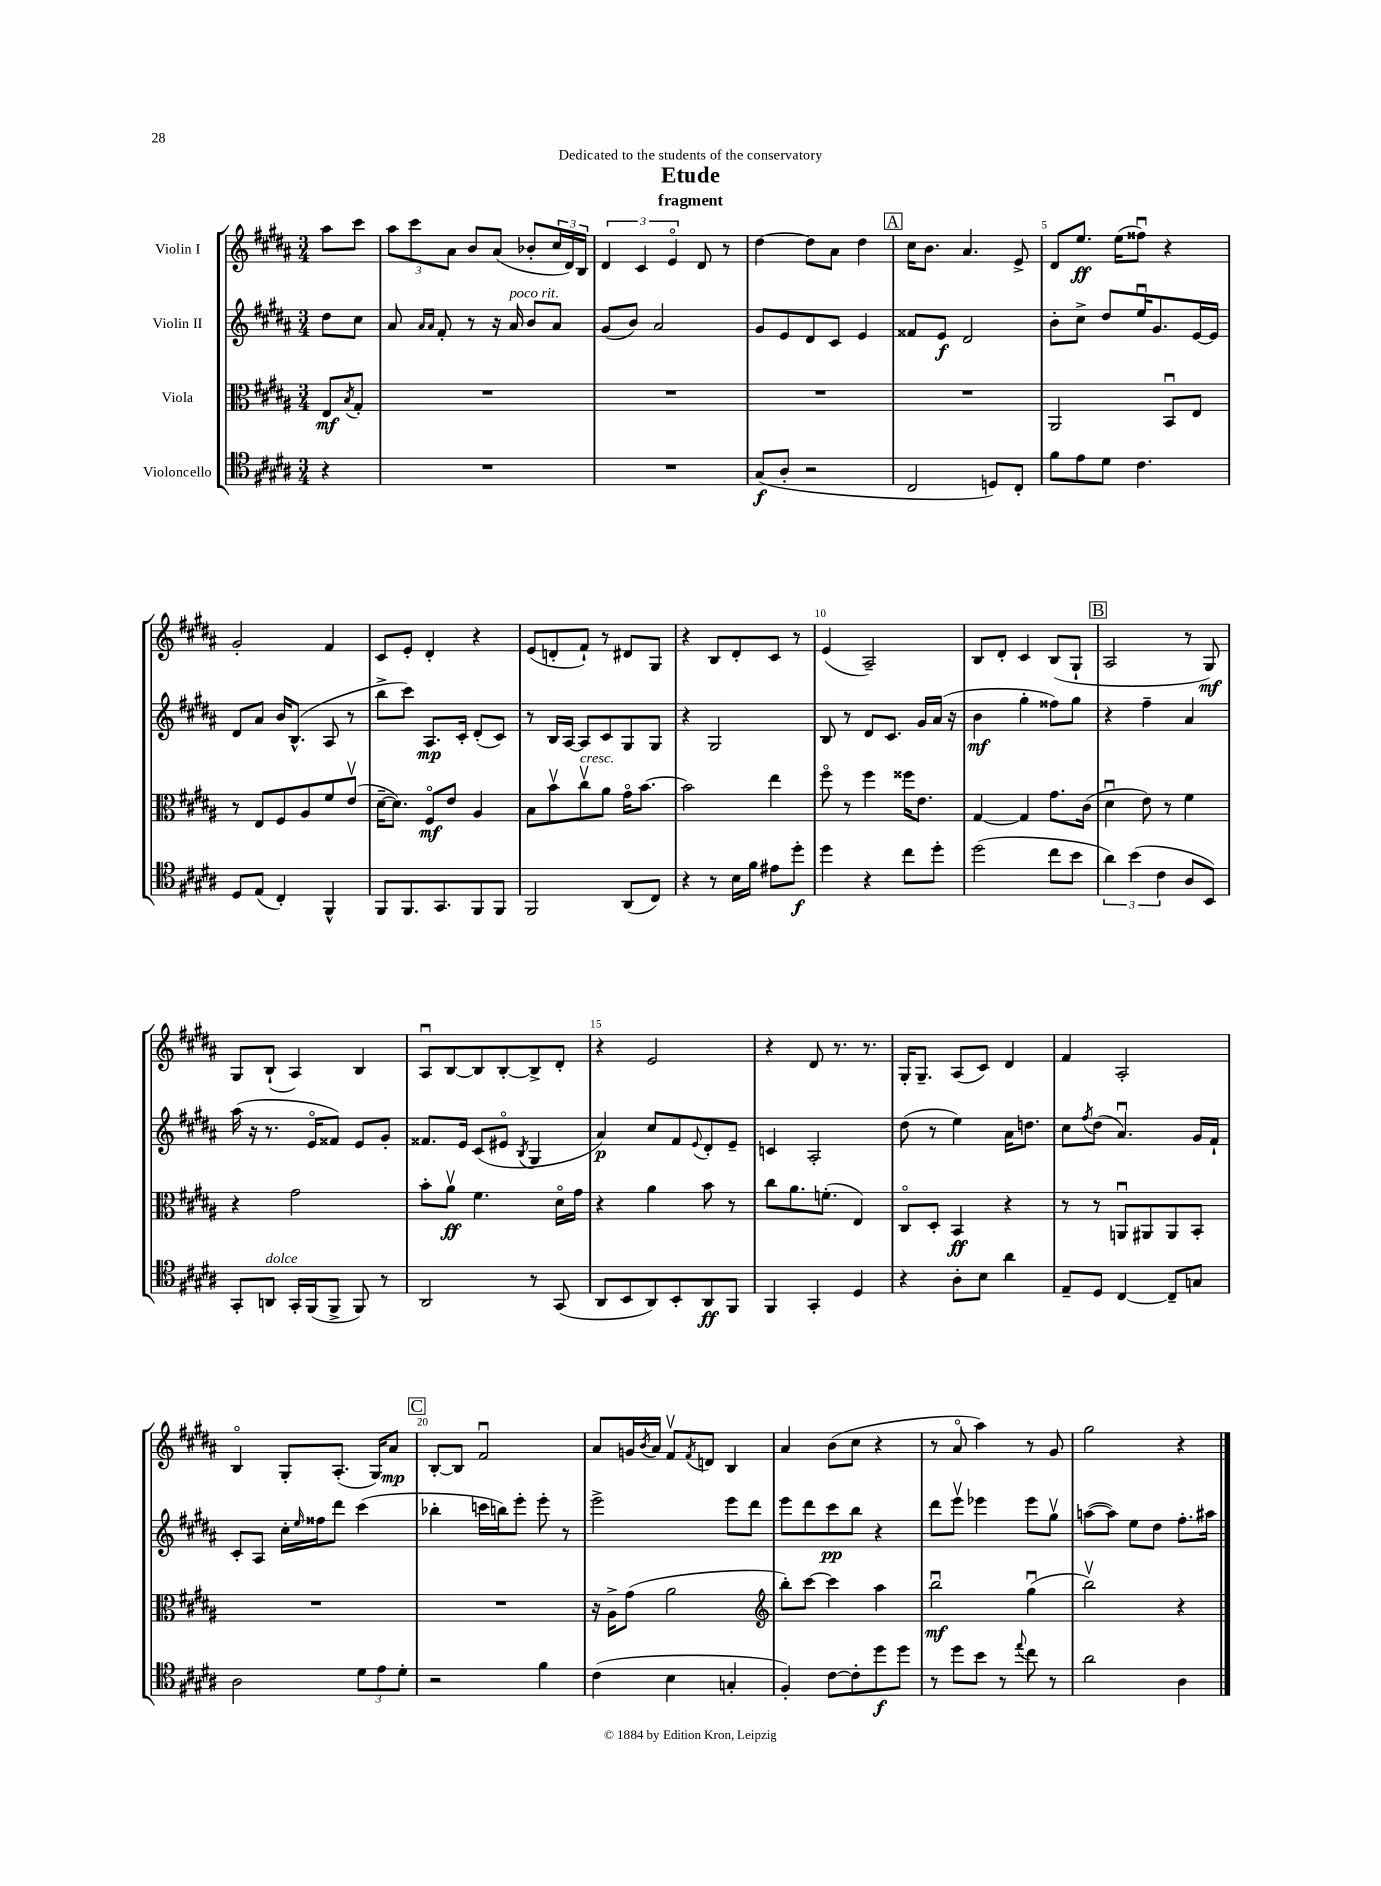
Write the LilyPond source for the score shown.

\header { title = "Etude" subtitle = "fragment" dedication = "Dedicated to the students of the conservatory" }
<<
\new StaffGroup <<
\new Staff = "s0" \with { instrumentName = "Violin I" } {
    \clef treble \key b \major \numericTimeSignature \time 3/4 \partial 4
    ais''8 cis'''8 |
    \tuplet 3/2 { ais''8 cis'''8 ais'8 } b'8 ais'8( bes'8-. \tuplet 3/2 { cis''16 dis'16) b16 } |
    \tuplet 3/2 { dis'4 cis'4 e'4\flageolet } dis'8 r8 |
    dis''4~ dis''8 ais'8 dis''4 |
    \mark \markup { \box "A" } cis''16 b'8. ais'4. e'8-> |
    dis'8 e''8.\ff e''16( fisis''8\downbow) r4 |
    gis'2-. fis'4 |
    cis'8 e'8-. dis'4-. r4 |
    e'8( d'8-. fis'8-!) r8 dis'8 gis8 |
    r4 b8 dis'8-. cis'8 r8 |
    e'4( ais2--) |
    b8 dis'8-. cis'4 b8( gis8-! |
    \mark \markup { \box "B" } ais2 r8 gis8\mf) |
    gis8 b8-!( ais4) b4 |
    ais8\downbow b8~ b8 b8~-. b8-> dis'8-. |
    r4 e'2 |
    r4 dis'8 r8. r8. |
    gis16-. gis8.-- ais8( cis'8) dis'4 |
    fis'4 ais2-. |
    b4\flageolet gis8-. ais8.-.( gis16) ais'8\mp |
    \mark \markup { \box "C" } b8~-. b8 fis'2\downbow |
    ais'8 g'16 \acciaccatura { b'8 } ais'16 fis'8\upbow \acciaccatura { fis'8 } d'8 b4 |
    ais'4 b'8( cis''8 r4 |
    r8 ais'8\flageolet ais''4) r8 gis'8 |
    gis''2 r4 \bar "|." |
}
\new Staff = "s1" \with { instrumentName = "Violin II" } {
    \clef treble \key b \major \numericTimeSignature \time 3/4 \partial 4
    dis''8 cis''8 |
    ais'8 \grace { ais'16 ais'16 } fis'8-. r8 r16 ais'16^\markup { \italic "poco rit." } b'8 ais'8 |
    gis'8( b'8) ais'2 |
    gis'8 e'8 dis'8 cis'8 e'4 |
    \mark \markup { \box "A" } fisis'8 e'8\f dis'2 |
    b'8-. cis''8-> dis''8 e''16\downbow gis'8. e'16~ e'16 |
    dis'8 ais'8 b'16 b8.-^( ais8 r8 |
    b''8-> cis'''8) ais8.\mp cis'16-. dis'8-.( cis'8) |
    r8 b16 ais16~ ais8 cis'8 gis8 gis8 |
    r4 gis2 |
    b8 r8 dis'8 cis'8. gis'16 ais'16( r16 |
    b'4\mf gis''4-. fisis''8) gis''8 |
    \mark \markup { \box "B" } r4 fis''4-- ais'4 |
    ais''16( r16 r8. e'16\flageolet fisis'8) e'8 gis'8-. |
    fisis'8. e'16 cis'8( eis'8\flageolet \acciaccatura { b8 } gis4 |
    ais'4\p) cis''8 fis'8 \appoggiatura { e'8 } dis'8-. e'8-- |
    c'4 ais2-. |
    dis''8( r8 e''4) ais'16 d''8. |
    cis''8 \acciaccatura { fis''8 } dis''8( ais'4.\downbow) gis'16 fis'16-! |
    cis'8-. ais8 cis''16-. \grace { e''16 } fisis''16 dis'''8 cis'''4( |
    \mark \markup { \box "C" } bes''4-. c'''16 b''16) e'''8-. e'''8-. r8 |
    e'''2-> e'''8 dis'''8 |
    e'''8 dis'''8 cis'''8\pp b''8 r4 |
    dis'''8 e'''8\upbow ees'''4 ees'''8 gis''8\upbow |
    a''8~( a''8) e''8 dis''8 fis''8.-. ais''16 \bar "|." |
}
\new Staff = "s2" \with { instrumentName = "Viola" } {
    \clef alto \key b \major \numericTimeSignature \time 3/4 \partial 4
    e8\mf \acciaccatura { b8 } gis8-. |
    R2. |
    R2. |
    R2. |
    \mark \markup { \box "A" } R2. |
    ais,2 b,8\downbow e8 |
    r8 e8 fis8 ais8 fis'8 e'8\upbow( |
    dis'16~-- dis'8.) fis8\flageolet\mf e'8 ais4 |
    b8 b'8\upbow cis''8\upbow^\markup { \italic "cresc." } ais'8 gis'16\flageolet b'8.~ |
    b'2 e''4 |
    fis''8\flageolet r8 fis''4 fisis''16 e'8. |
    gis4~ gis4 gis'8. cis'16( |
    \mark \markup { \box "B" } dis'4\downbow e'8) r8 fis'4 |
    r4 gis'2 |
    b'8-. ais'8\upbow\ff fis'4. dis'16\flageolet gis'16 |
    r4 ais'4 b'8 r8 |
    cis''8 ais'8. f'8.-.( e4) |
    cis8\flageolet dis8-. b,4\ff r4 |
    r8 r8 a,8\downbow ais,8 ais,8 b,8-. |
    R2. |
    \mark \markup { \box "C" } R2. |
    r16 ais16-> gis'8( ais'2 |
    \clef treble b''8-.) cis'''8~ cis'''4 ais''4 |
    b''2\downbow\mf gis''4\downbow( |
    b''2\upbow) r4 \bar "|." |
}
\new Staff = "s3" \with { instrumentName = "Violoncello" } {
    \clef tenor \key b \major \numericTimeSignature \time 3/4 \partial 4
    r4 |
    R2. |
    R2. |
    gis8\f( ais8-. r2 |
    \mark \markup { \box "A" } cis2 d8) cis8-. |
    fis'8 e'8 dis'8 cis'4. |
    dis8 e8( cis4-.) fis,4-^ |
    fis,8 fis,8. gis,8. fis,8 fis,8 |
    fis,2 ais,8( cis8) |
    r4 r8 b16 fis'16 eis'8 dis''8-.\f |
    dis''4 r4 cis''8 dis''8-. |
    dis''2( cis''8 b'8 |
    \mark \markup { \box "B" } \tuplet 3/2 { ais'4) b'4( cis'4 } ais8 b,8) |
    gis,8-. a,8^\markup { \italic "dolce" } gis,16-. fis,16( fis,8-> fis,8) r8 |
    ais,2 r8 gis,8( |
    ais,8 b,8 ais,8) b,8-. ais,8\ff fis,8 |
    fis,4 gis,4-. dis4 |
    r4 ais8-. b8 ais'4 |
    e8-- dis8 cis4~ cis8-- g8 |
    ais2 \tuplet 3/2 { dis'8 e'8 dis'8-. } |
    \mark \markup { \box "C" } r2 fis'4 |
    cis'4( b4 g4-. |
    fis4-.) cis'8~ cis'8-. dis''8\f dis''8 |
    r8 dis''8 b'8 r8 \appoggiatura { e''8 } cis''8 r8 |
    ais'2 ais4 \bar "|." |
}
>>
>>
\layout { \context { \Score \override BarNumber.break-visibility = ##(#f #t #t) barNumberVisibility = #(every-nth-bar-number-visible 5) } }
